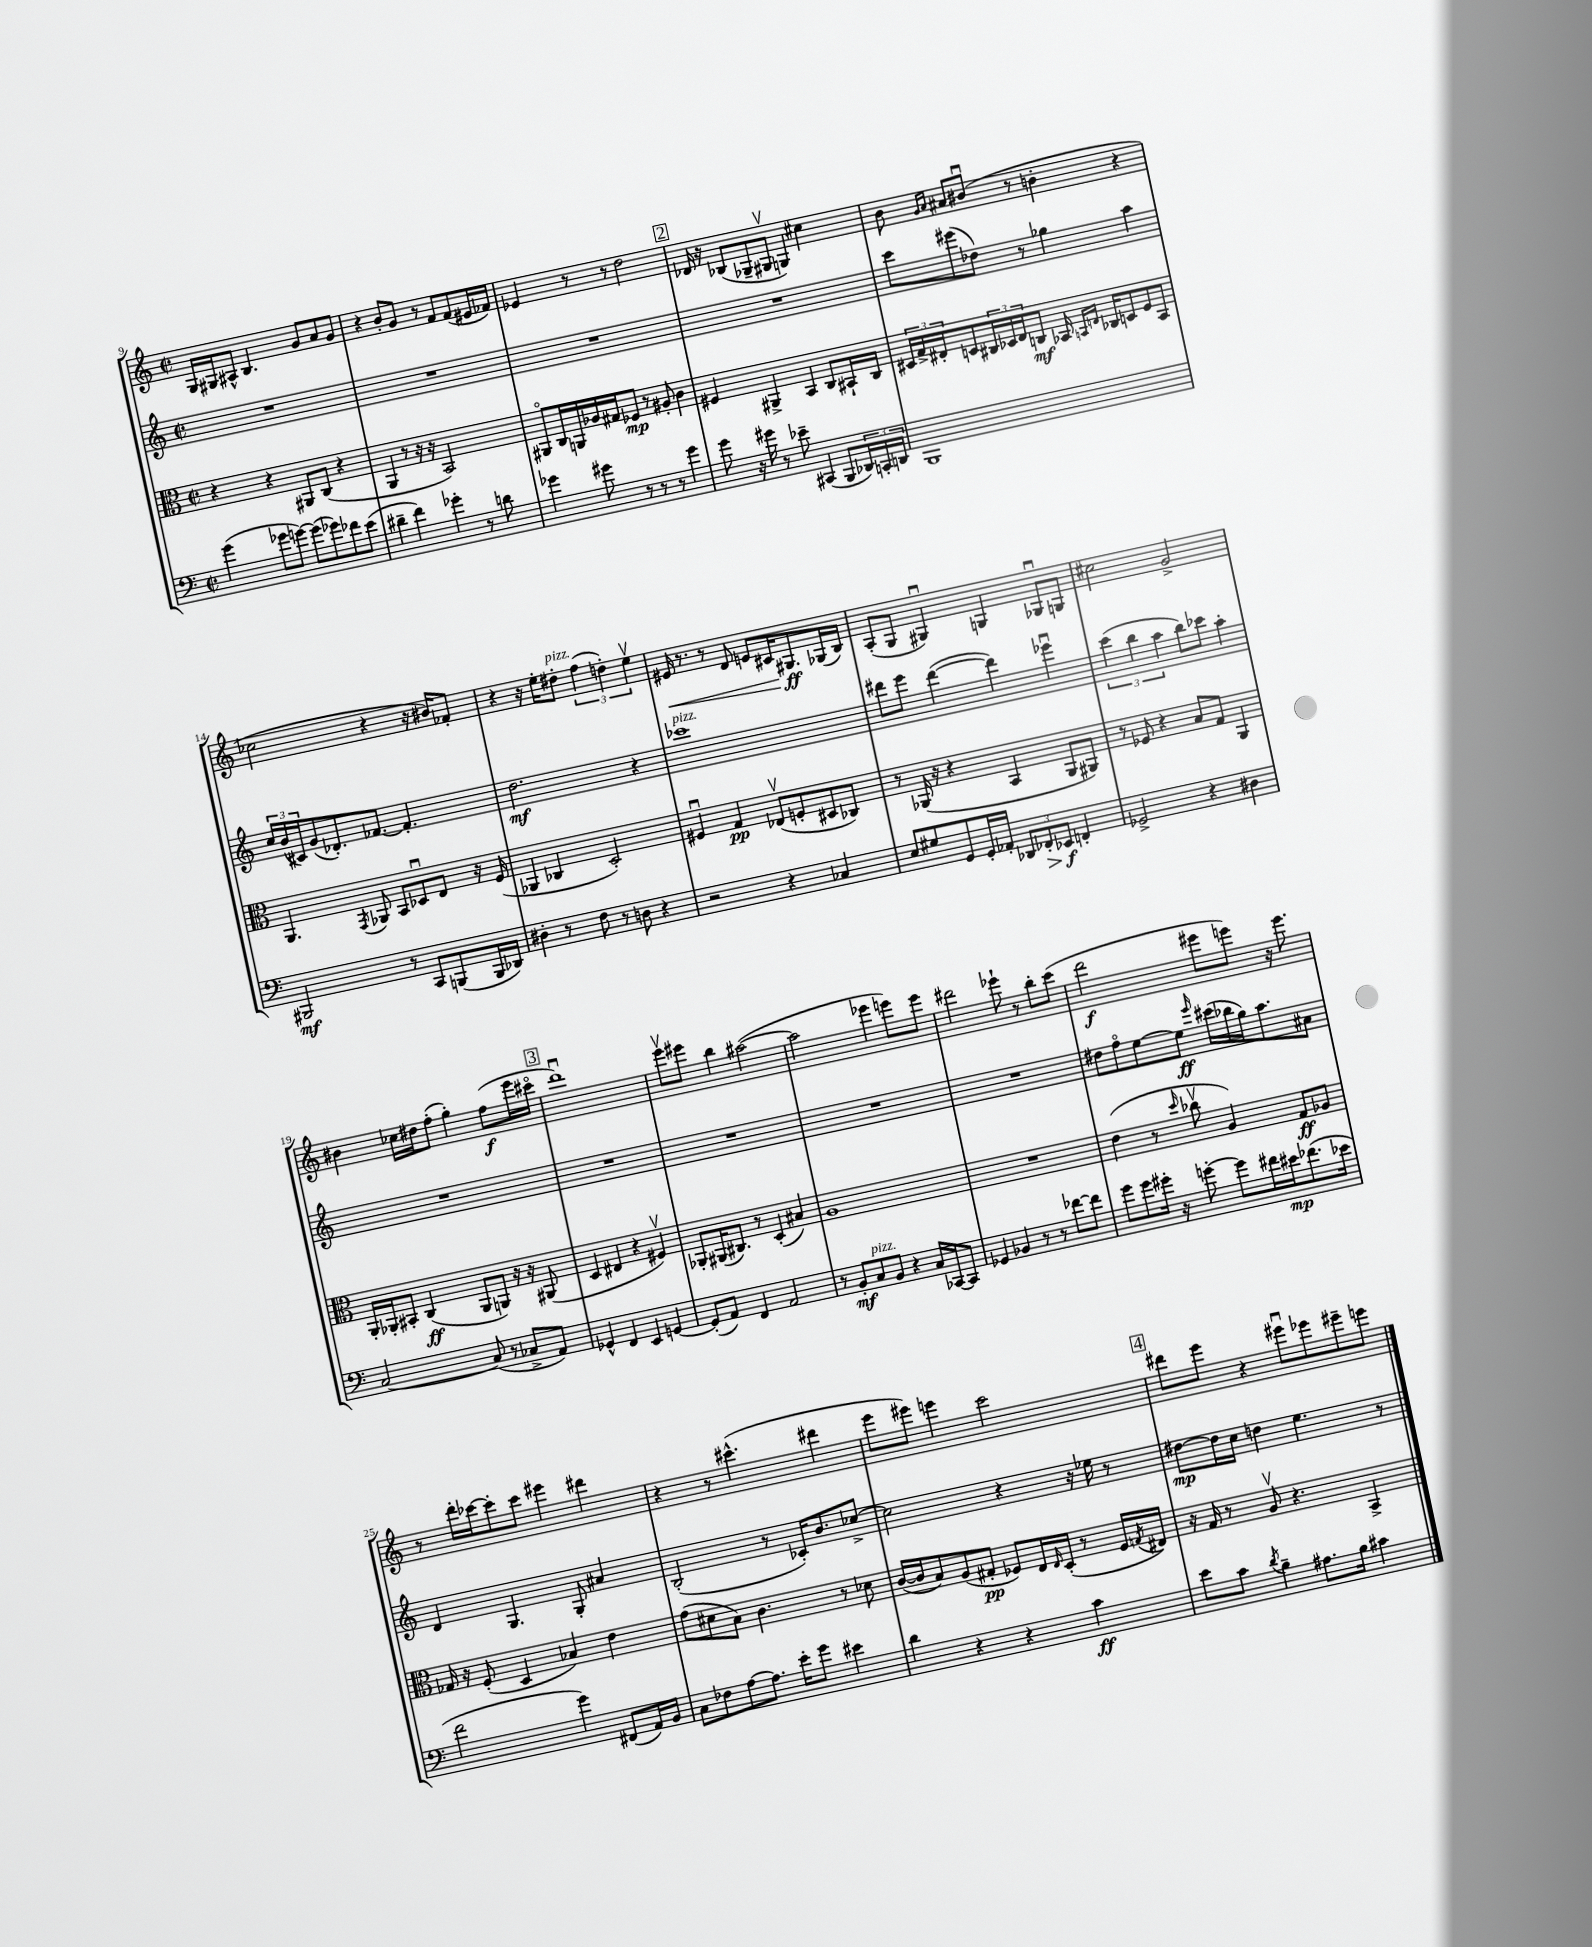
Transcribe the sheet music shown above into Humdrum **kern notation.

**kern	**kern	**kern	**kern
*staff4	*staff3	*staff2	*staff1
*clefF4	*clefC3	*clefG2	*clefG2
*k[]	*k[]	*k[]	*k[]
*M2/2	*M2/2	*M2/2	*M2/2
*met(c|)	*met(c|)	*met(c|)	*met(c|)
(4g	4r	1r	16G
.	.	.	16G#
.	.	.	8A#^^
8g-	4r	.	4.B
[8g)	.	.	.
(8g]	8AA#	.	.
8g-)	(8C	.	8g
8f-	4r	.	8a
(8e	.	.	8g
=	=	=	=
4d#~	4AA	1r	4r
4f)	8r	.	8b'
.	16r	.	8g
.	16r	.	.
4g-'	2BB)	.	8r
.	.	.	8f
8r	.	.	(8f
8d	.	.	16e#
.	.	.	16f-)
=	=	=	=
4g-	8AA#o	1r	4e-
.	16C	.	.
.	16AA	.	.
8g#	16A-	.	8r
.	16G#	.	.
8r	8F-	.	8r
8r	8r	.	2dd
8r	8A#'	.	.
4g#	4c	.	.
=	=	=	=
8g	4F#	1r	16d-
.	.	.	16r
16r	.	.	(8B-
16g#	.	.	.
8r	4AA#^	.	8G-~
8e-~	.	.	8G#v
(4CC#	4BB	.	4G)
8BBB	8C	.	4cc#
24DD-)	16BB#`	.	.
24CC'	.	.	.
.	16C	.	.
24DD	.	.	.
=	=	=	=
1BBB	24D#	8ccc	8b
.	24G^	.	.
.	24E#'	.	.
.	.	.	16qqg
.	.	.	16qqa
.	8D	(8eee#	8a#
.	24C#	8dd-)	(8b#u
.	24D-	.	.
.	24E#	.	.
.	8C	8r	8r
.	16BB-	4gg-	4b'
.	16qqBB	.	.
.	16qqE	.	.
.	16C-	.	.
.	8D	.	.
.	8F	4aa	4r
.	8BB	.	.
=	=	=	=
2BBB#	4.AA	24cc	2cc-
.	.	(24b	.
.	.	24c#)	.
.	.	(8g	.
.	.	8.d-')	.
.	8qGG	.	.
.	8AA-	.	.
.	.	[8.f-	.
8r	8BB	.	4r
8CC	8D-u	4.f-']	.
(8BBB	8E	.	16r
.	.	.	16b#)
16BBB	16r	.	8f-'
16DD-)	(16F	.	.
=	=	=	=
4D#'	4AA-	2.dd	4r
8r	4C-	.	16r
.	.	.	16ee'
8F	.	.	8dd#'
8r	2D')	.	(6ff
8D	.	.	.
.	.	.	6dd')
4r	.	4r	.
.	.	.	6eev
=	=	=	=
2r	4F#u	1ccc-	16e#
.	.	.	8.r
.	4G	.	8r
.	.	.	8d
4r	(8E-v	.	8e
.	8F'	.	16c#
.	.	.	8.G#
4C-	8D#	.	.
.	8C-)	.	(16G-
.	.	.	16B)
=	=	=	=
8E	8r	8ddd#	(8A'
8G#	(16AA-	8eee	8G
.	16r	.	.
8GG	4r	([4ddd#	4G#u)
16GG'	.	.	.
16AA-'	.	.	.
12DD-	4BB	4ddd#])	4G
12FF-'	.	.	.
12EE-	.	.	.
4FF'	8AA-	4eee-u	8G-u
.	8AA#)	.	8G
=	=	=	=
2GG-^	8r	(6ccc	2cc#
.	8F-	.	.
.	.	6bb	.
.	4r	.	.
.	.	6aa	.
4r	8B	8bb)	2g^
.	8G	8ccc-	.
4D#	4AA	4aa'	.
=	=	=	=
[2C	16AA'	1r	4b#
.	16AA-'	.	.
.	8BB#'	.	.
.	(4C	.	16cc-
.	.	.	16dd#
.	.	.	(8ff'
(8C]	8AA-	.	4gg')
8r	8AA)	.	.
8C-^	16r	.	(8ff
.	16r	.	.
8AA)	(8AA#	.	16eee
.	.	.	16ccc#o
=	=	=	=
4GG-^^	4D	1r	1dddu)
4FF	4E#	.	.
4EE	4r	.	.
[4GG	4F#v)	.	.
=	=	=	=
(8GG']	8AA-'	1r	8eeev
8AA)	(16AA#	.	8eee#
.	8.C#)	.	.
4FF	.	.	4bb
.	8r	.	.
2AA	(4D'	.	([2aa#
.	4B#)	.	.
=	=	=	=
8r	1A	1r	2aa#]
8BB'	.	.	.
8C	.	.	.
8BB	.	.	.
4r	.	.	4eee-
16C	.	.	8eee)
[16CC-	.	.	.
8CC-]	.	.	8eee
=	=	=	=
4GG-	1r	1r	2ddd#
4BB-	.	.	.
8r	.	.	8eee-`
8r	.	.	8r
[8f-	.	.	8bb'
8f-]	.	.	(8ccc
=	=	=	=
8g	(4e	8dd#	2ddd
8g	.	8ffo	.
16g#'	8r	[8ee	.
16r	.	.	.
.	16qqdd	.	.
[8g'	8cc-v	8ee]	.
.	.	16qqeee	.
8g]	4A)	(16ccc#	8eee#
.	.	16bb-	.
16f#	.	16gg)	8eee)
16e#	.	8.aa	.
(8.f-	8G	.	16r
.	.	.	8.eee
.	8A-	8a#	.
16e-	.	.	.
=	=	=	=
2f	16G-	4d	8r
.	16r	.	.
.	(8F'	.	16ddd'
.	.	.	[16ccc-
.	4D	4.G	8ccc-']
.	.	.	8ccc-
4g)	4B-)	.	4eee#
.	.	8G'	.
(8FF#	4e	4a#	4ddd#
16AA)	.	.	.
16BB	.	.	.
=	=	=	=
8C	(8g	(2B'	4r
8F-	8d#	.	.
[8A	8B)	.	8r
8.A]	4.c	.	(4.ccc#^^
.	.	8r	.
16e'	.	.	.
8g	.	16c-')	.
.	.	8.b	.
4e#	8r	.	4ddd#
.	8d-	[8cc-^	.
=	=	=	=
4d	([16c	2cc-]	8eee
.	16c]	.	.
.	8B)	.	8eee#)
4r	(8A	.	4eee
.	8G#'	.	.
4r	8F-)	4r	2ccc
.	16E	.	.
.	16qqE	.	.
.	(16D'	.	.
4c	8r	16r	.
.	.	16ee-	.
.	16F-	8r	.
.	8qG	.	.
.	16E#)	.	.
=	=	=	=
8e	16r	[8dd#	8ddd#
.	16G	.	.
8c	8r	16dd#]	8eee
.	.	16cc	.
8qd	.	.	.
4B~	8Av	4dd	4r
.	4.r	.	.
8.A#	.	4.ee	8eee#u
.	.	.	8eee-
16B	.	.	.
4c#	4BB^	.	8eee#~
.	.	8r	8eee
==	==	==	==
*-	*-	*-	*-
